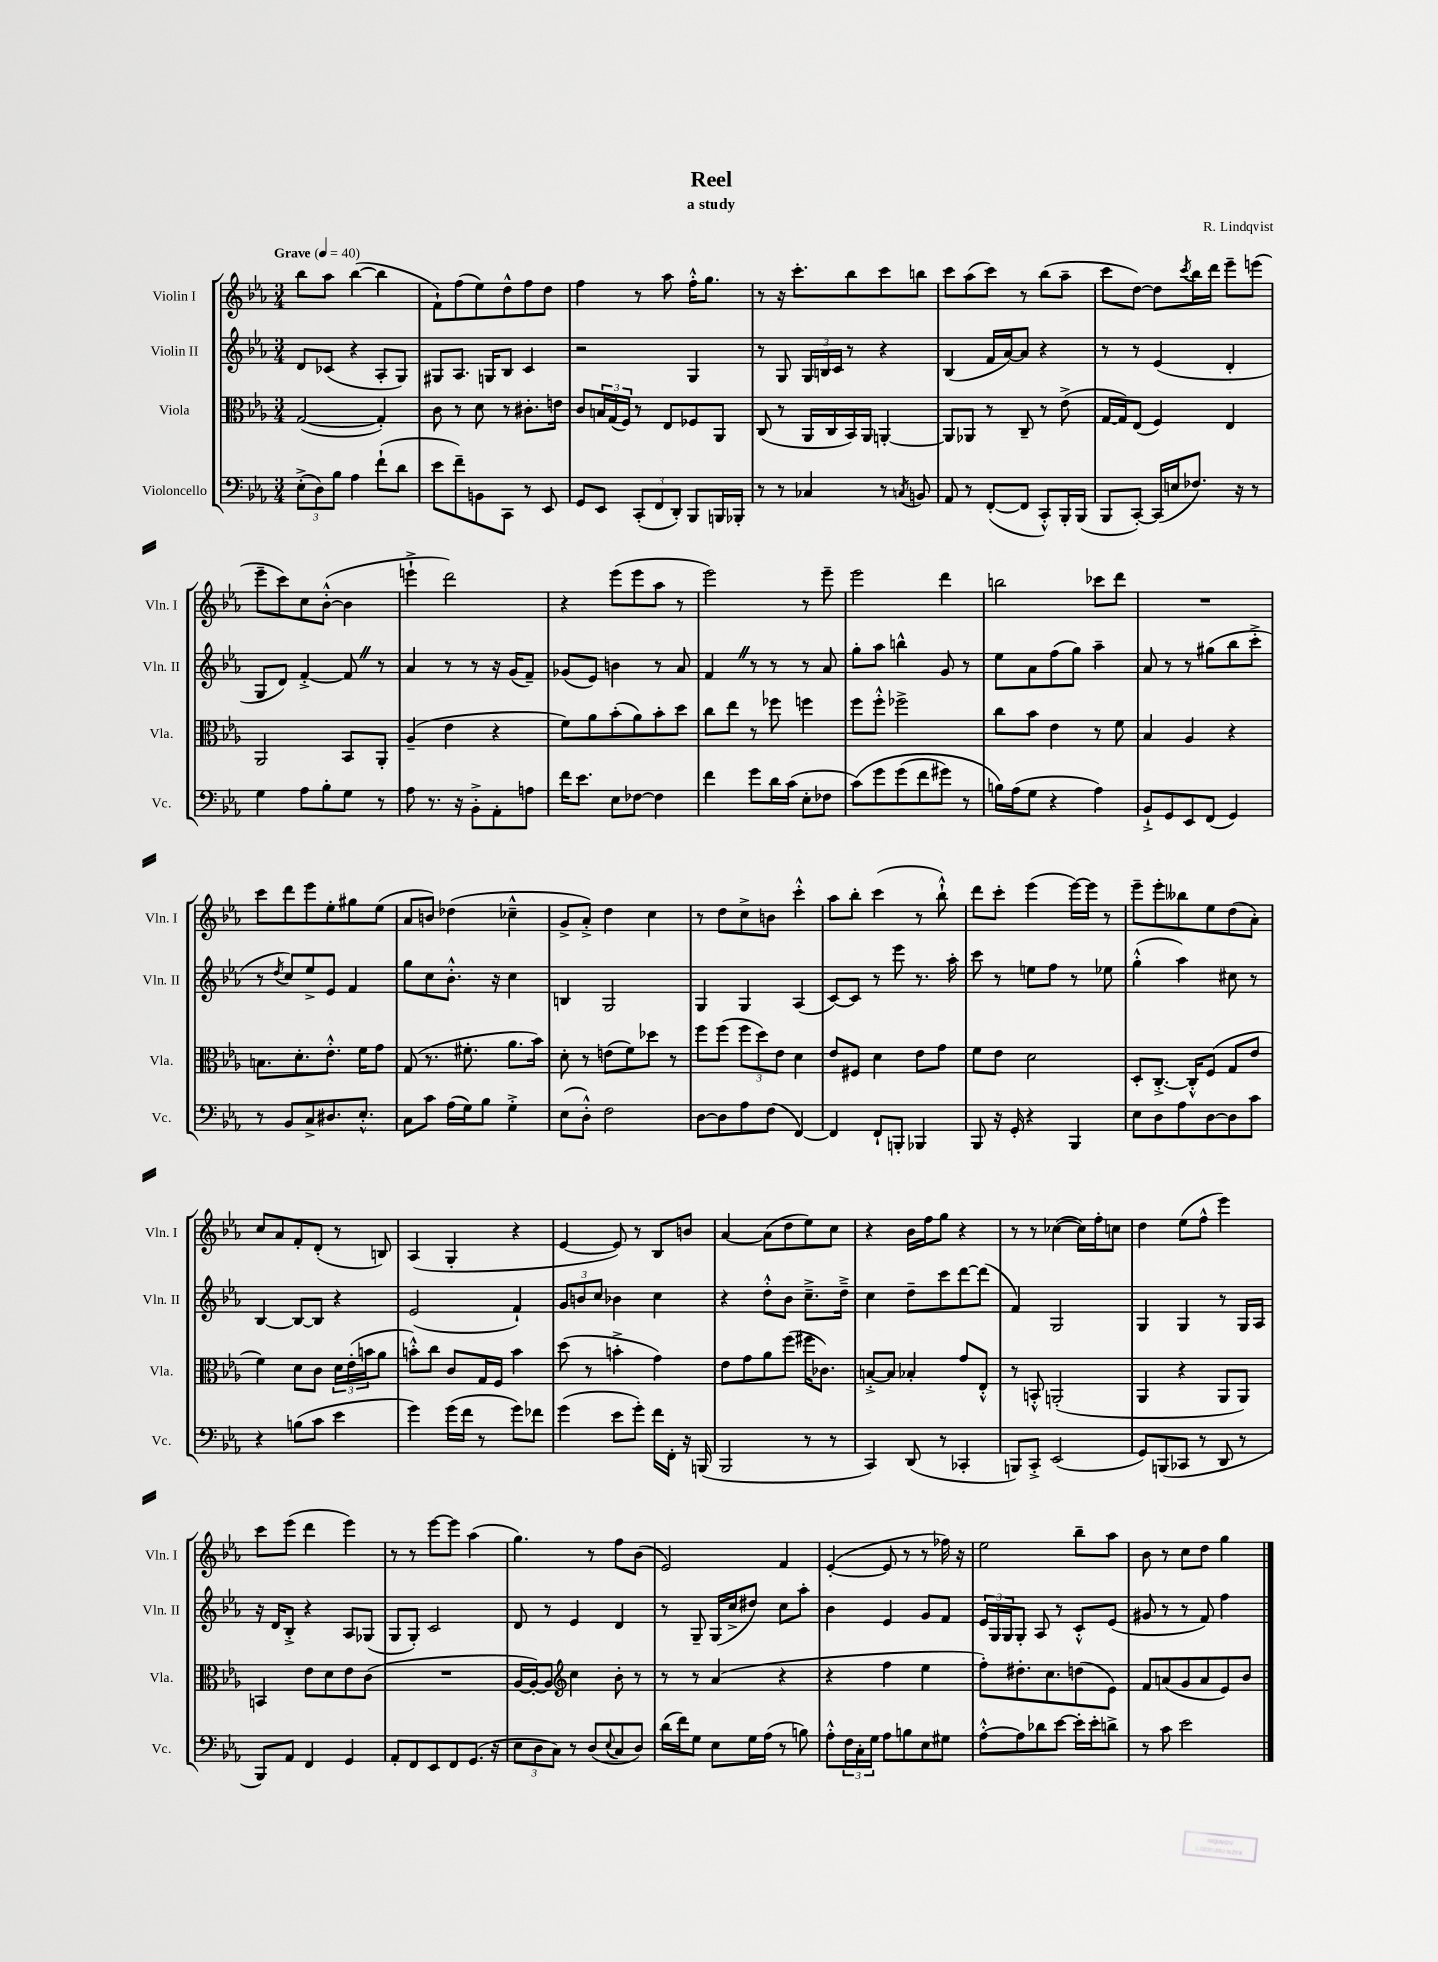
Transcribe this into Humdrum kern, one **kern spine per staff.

**kern	**kern	**kern	**kern
*staff4	*staff3	*staff2	*staff1
*clefF4	*clefC3	*clefG2	*clefG2
*k[b-e-a-]	*k[b-e-a-]	*k[b-e-a-]	*k[b-e-a-]
*M3/4	*M3/4	*M3/4	*M3/4
*MM40	*MM40	*MM40	*MM40
(12E-'^	([2G	8d	8bb-
12D)	.	.	.
.	.	(8c-	8aa-
12B-	.	.	.
4A-	.	4r	([4bb-
(8f`	4G'])	8A-'	4bb-]
8d	.	8G)	.
=	=	=	=
8e-	8c	8G#	8f`)
8f~)	8r	8.A-	(8ff
8BB	8d	.	8ee-)
.	.	16G	.
8CC	8r	8B-	8dd^^
8r	8.c#'	4c	8ff
8EE-	.	.	8dd
.	16e	.	.
=	=	=	=
8GG	8c	2r	4ff
8EE-	24B	.	.
.	(24G	.	.
.	24F)	.	.
(12CC'	8r	.	8r
12FF	.	.	.
.	8E-	.	8aa-
12DD')	.	.	.
8BBB-	8F-	4G	16ff'^^
.	.	.	8.gg
16BBB	8AA-	.	.
16BBB-'	.	.	.
=	=	=	=
8r	(8C	8r	8r
8r	8r	8G	16r
.	.	.	8.ccc'
4C-	16AA-	24G	.
.	.	24B	.
.	16C	.	.
.	.	24c	.
.	16BB-)	8r	8bb-
.	16AA-	.	.
8r	[4AA'	4r	8ccc
8qC	.	.	.
8BB	.	.	8bb
=	=	=	=
8AA-	8AA]	(4B-	8ccc
8r	8AA-	.	(8aa-
([8FF'	8r	16f	8ccc)
.	.	[16a-)	.
8FF]	8C~	8a-]	8r
8CC'^^)	8r	4r	(8bb-
16BBB-'	(8e-^	.	8aa-~
(16BBB-	.	.	.
=	=	=	=
8BBB-	[16G	8r	8ccc
.	16G])	.	.
[8CC')	(8E-	8r	[8dd)
(16CC]	4F)	(4e-	8dd]
16E	.	.	.
.	.	.	8qccc
8.F-)	.	.	16bb-
.	.	.	16ddd
.	4E-	4d'	8eee-~
16r	.	.	.
8r	.	.	(8eee
=	=	=	=
4G	2AA-	8G	8eee-~
.	.	8d)	8ccc)
8A-	.	[4f'^	8cc
8B-'	.	.	([8b-'^^
8G	8BB-	8f]	4b-]
8r	8AA-'	8r	.
=	=	=	=
8A-	(4A-~	4a-	4eee`^
8.r	.	.	.
.	4e-	8r	2ddd)
16r	.	.	.
8BB-'^	.	8r	.
8AA-'	4r	16r	.
.	.	(16g	.
8A	.	8f~)	.
=	=	=	=
16f	8f)	(8g-	4r
8.e-	.	.	.
.	8a-	8e-)	.
8E-	(8b-'	4b	(8eee-
[8F-	8a-)	.	8eee-
4F-]	8b-'	8r	8aa-
.	8dd	8a-	8r
=	=	=	=
4f	8cc	4f	2eee-)
.	8ee-	.	.
8g	8r	8r	.
16d	8ff-	8r	.
(16c	.	.	.
8E-'	4ff	8r	8r
8F-	.	8a-	8eee-~
=	=	=	=
&(8c)	8ff	8gg'	2eee-
8g	8ff'^^	8aa-	.
(8g	2ff-^	4bb^^	.
8f	.	.	.
8g#)	.	8g	4ddd
8r	.	8r	.
=	=	=	=
16B&)	8cc	8ee-	2bb
(16A-	.	.	.
8G	8b-	8a-	.
4r	4e-	(8ff	.
.	.	8gg)	.
4A-)	8r	4aa-~	8ccc-
.	8f	.	8ddd
=	=	=	=
8BB-`^	4B-	8a-	2.r
8GG	.	8r	.
8EE-	4A-	8r	.
(8FF	.	(8gg#	.
4GG)	4r	8bb-	.
.	.	8ccc'^	.
=	=	=	=
8r	8.B	8r	8ccc
.	.	8qdd	.
8BB-	.	8cc)	8ddd
.	8.d'	.	.
8C^	.	8ee-^	8eee-
8.D#	8.e-'^^	8e-	8ee-'
.	.	4f	8gg#
8.E-'^^	16f	.	.
.	8g	.	(8ee-
=	=	=	=
8C	(8G	8gg	8a-
8c	8.r	8cc	8b)
(16A-	.	8.b-'^^	(4dd-
16G)	8.f#'	.	.
8B-	.	.	.
.	.	16r	.
4G'^	8.a-	4cc	4cc-~^^
.	16b-)	.	.
=	=	=	=
(8E-	8d'	4B	8g^
8D'^^)	8r	.	8a-'^)
2F	(8e	2G	4dd
.	8f)	.	.
.	8dd-	.	4cc
.	8r	.	.
=	=	=	=
[8D	8ff	4G	8r
8D]	(8ff	.	8dd
8A-	12ff	4G	8cc^
.	12dd)	.	.
(8F	.	.	8b
.	12e-	.	.
[4FF)	4d	(4A-	4ccc'^^
=	=	=	=
4FF]	8e-	[8c)	8aa-
.	8F#	8c]	8bb-'
8FF`	4d	8r	(4ccc
8BBB'	.	8eee-	.
4BBB-	8e-	8.r	8r
.	8g	.	8bb-`^^)
.	.	16aa-'	.
=	=	=	=
8BBB-	8f	8ccc	8ddd
16r	8e-	8r	8ccc'
16GG'	.	.	.
4r	2d	8ee	(4eee-
.	.	8ff	.
4BBB-	.	8r	[16eee-)
.	.	.	16eee-]
.	.	8ee-	8r
=	=	=	=
8E-	8D'	(4gg'^^	8eee-~
8D	[8.C'^	.	8eee-'
8A-	.	4aa-)	8bb--
.	16C'^^]	.	.
[8D	(8F	.	8ee-
8D]	8G	8cc#	(8dd
8c	8e-	8r	8a-')
=	=	=	=
4r	4f)	[4B-	8cc
.	.	.	8a-
(8B	8d	8B-_	8f'
8c	8c	8B-]	(8d'
4e-	24d	4r	8r
.	(24e-'	.	.
.	24b	.	.
.	8a-	.	8B)
=	=	=	=
4g)	8b'^^)	(2e-	(4A-
.	8cc	.	.
(16g	8c	.	4G'
16f	.	.	.
8r	16G	.	.
.	16F	.	.
8g)	4b	4f`)	4r
8f-	.	.	.
=	=	=	=
(4g	(8dd	12g	[4e-
.	.	12b	.
.	8r	.	.
.	.	12cc	.
8e-	4b'^	4b-	8e-])
8g')	.	.	8r
16f	4g)	4cc	8B-
16FF'	.	.	.
16r	.	.	8b
(16BBB	.	.	.
=	=	=	=
2BBB-	8e-	4r	[4a-
.	8g	.	.
.	8a-	8dd'^^	(8a-]
.	(8ff	8b-	8dd
8r	16ff#	8.cc~^	8ee-)
.	8.c-)	.	.
8r	.	.	8cc
.	.	16dd~^	.
=	=	=	=
4CC)	[8B'^	4cc	4r
.	8B]	.	.
(8DD	4B-'	8dd~	16b-
.	.	.	16ff
8r	.	8ccc	8gg
4CC-'	8g	[8ddd	4r
.	8E-'^^	(8ddd]	.
=	=	=	=
8BBB)	8r	4f)	8r
8CC'^	8BB'^^	.	8r
(2EE-	(2AA'	2G	([4cc-
.	.	.	16cc-])
.	.	.	16ff'
.	.	.	8cc
=	=	=	=
8GG)	4AA-	4G	4dd
(8BBB	.	.	.
8CC-	4r	4G	(8ee-
8r	.	.	8ff^^
8DD	8AA-	8r	4eee-)
8r	8AA-)	16G	.
.	.	16A-	.
=	=	=	=
8BBB-)	4BB	16r	8ccc
.	.	16d	.
8AA-	.	8B-'^	(8eee-
4FF	8e-	4r	4ddd
.	8d	.	.
4GG	8e-	8A-	4eee-)
.	(8c	(8G-	.
=	=	=	=
8AA-'	2.r	8G	8r
8FF	.	8G')	8r
8EE-	.	2c	[8eee-
8FF	.	.	8eee-]
(8.GG	.	.	(4aa-
16r	.	.	.
=	=	=	=
12E-	[16A-	8d	4.gg)
.	16A-'_)	.	.
12D	.	.	.
.	8A-]	8r	.
12C)	.	.	.
*	*clefG2	*	*
8r	4cc	4e-	.
(8D	.	.	8r
8qqE-	.	.	.
8C	8b-'	4d	8ff
8D)	8r	.	(8b-
=	=	=	=
(16d	8r	8r	2e-)
16f)	.	.	.
8G	8r	8G~	.
8E-	(4a-	(16G	.
.	.	16cc^	.
16G	.	8dd#)	.
(16A-	.	.	.
8r	4r	8cc	4f
8B)	.	8aa-'	.
=	=	=	=
8A-'^^	4r	4b-	([4e-'
24F	.	.	.
24C'	.	.	.
24G	.	.	.
8A-	4ff	4e-	8e-]
8B	.	.	8r
8E-	4ee-	8g	8r
8G#	.	8f	16ff-)
.	.	.	16r
=	=	=	=
[8A-'^^	8ff')	24e-	2ee-
.	.	24G	.
.	.	24G	.
8A-]	8.dd#'	8G'	.
8d-	.	8A-	.
.	8.cc	.	.
[8e-	.	8r	.
16e-']	(8dd	8c'^^	8bb-~
16e-'	.	.	.
8d^	8e-)	(8e-	8aa-
=	=	=	=
8r	8f	8g#	8b-
8c	(8a	8r	8r
2e-	8g	8r	8cc
.	8a	8f)	8dd
.	8e-)	4ff	4gg
.	8b-	.	.
==	==	==	==
*-	*-	*-	*-
